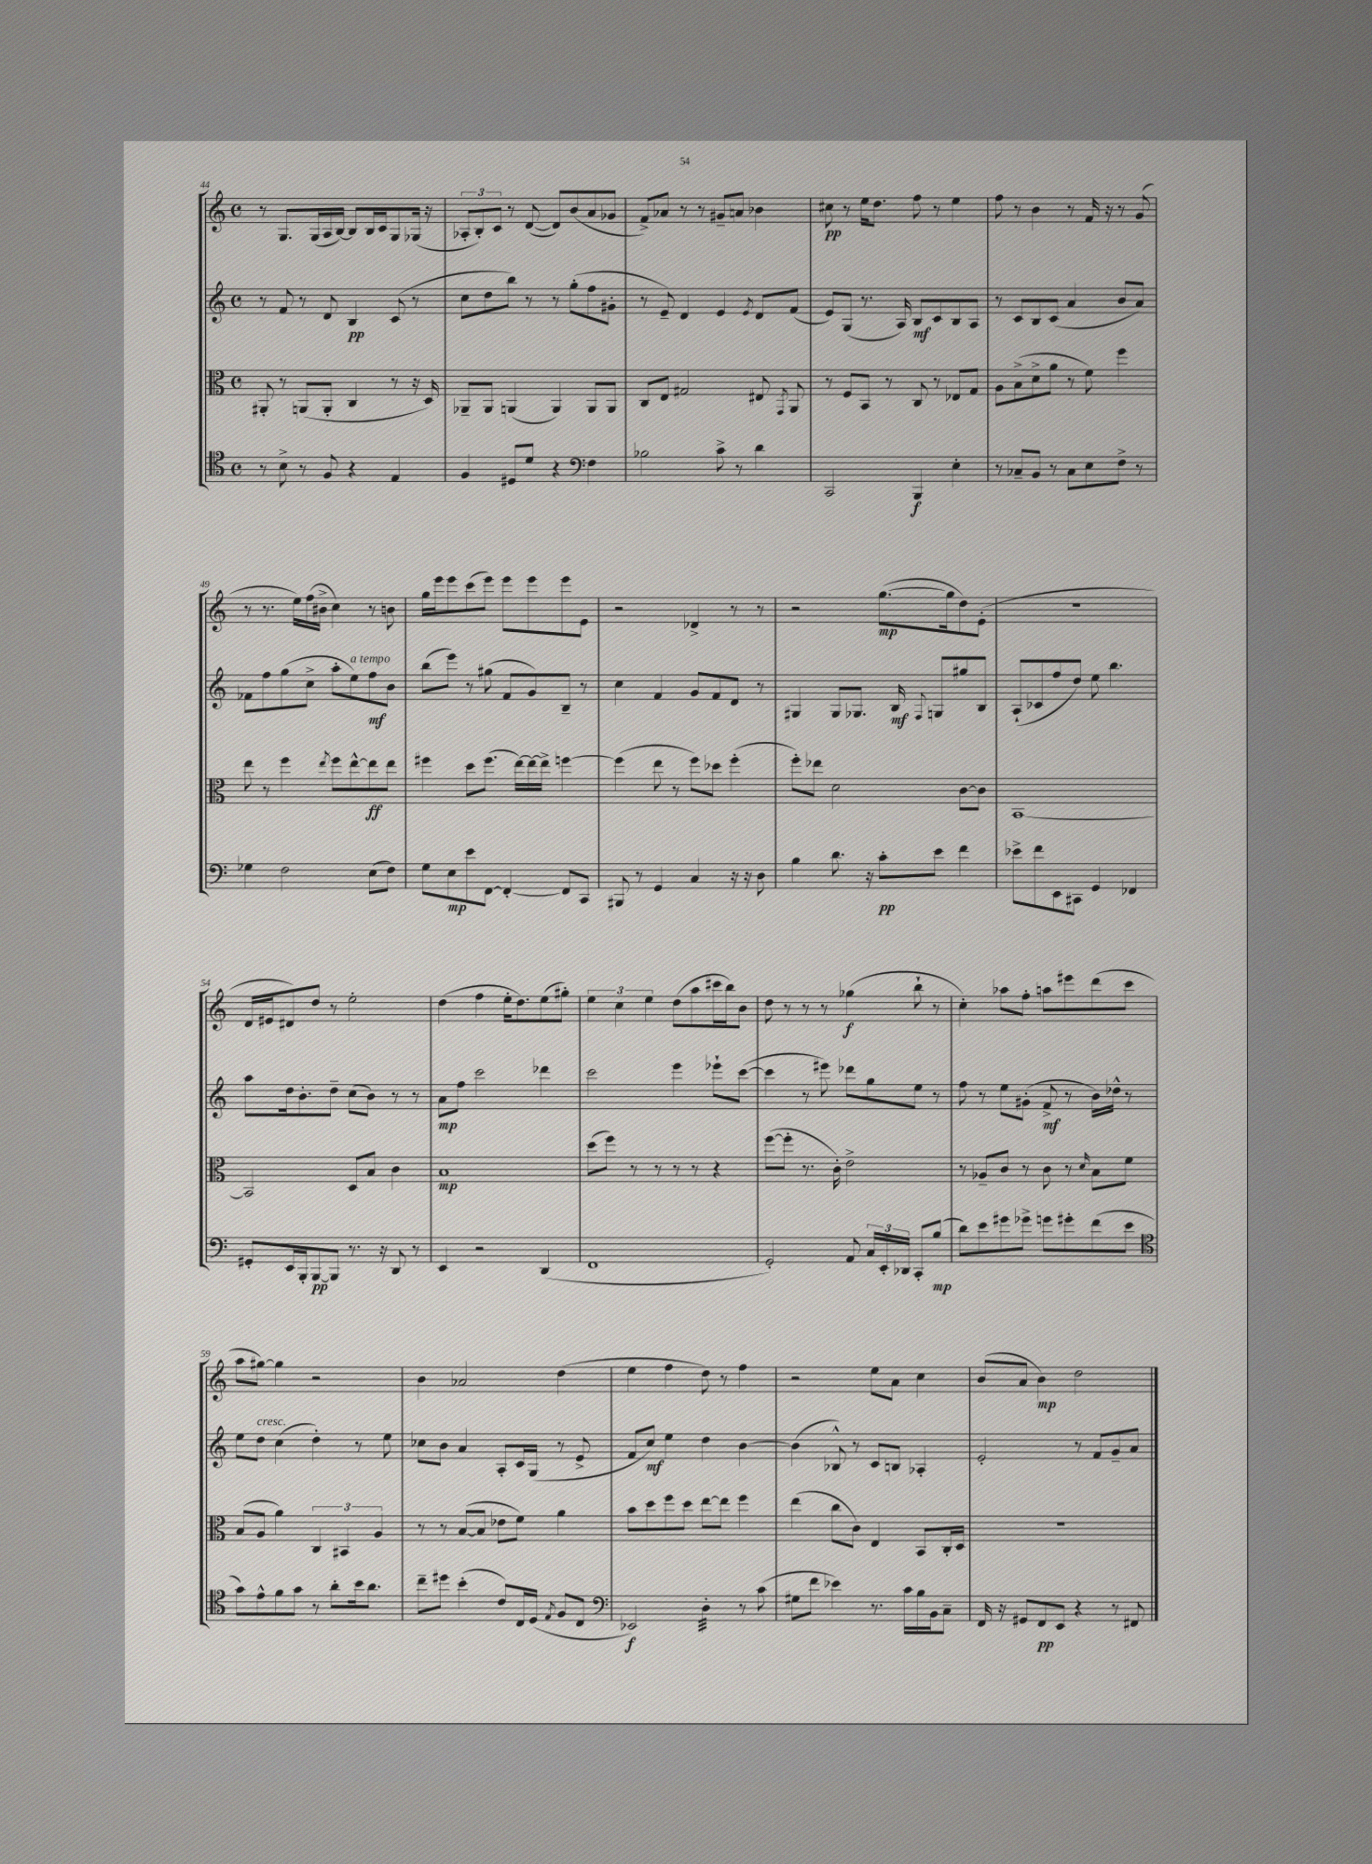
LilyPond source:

<<
\new StaffGroup <<
\new Staff = "s0" {
    \clef treble \key c \major \defaultTimeSignature \time 4/4
    \autoBeamOff r8 g8.[ g16( a16 b16]~) b8[ b16 c'16 g8 ges16]( r16 |
    \tuplet 3/2 { aes8[-. b8-.) c'8] } r8 d'8~( d'8[) b'8( a'8 ges'8] |
    f'8[->) aes'8] r8 r8 gis'8[-- a'8] bes'4 |
    cis''8\pp r8 e''16[ d''8.] f''8 r8 e''4 |
    f''8 r8 b'4 r8 f'16 r16 r8 g'8( |
    r8 r8. e''16[) f''16( bis'16]-> c''4) r8 b'8 |
    g''16[ e'''16 e'''8 c'''8( e'''8]) e'''8[ e'''8 e'''8 e'8] |
    r2 des'4-> r8 r8 |
    r2 g''8.[~\mp( g''16 d''8) e'8]-.( |
    R1 |
    d'16[ eis'16 dis'8) d''8] r8 e''2-. |
    d''4( f''4 e''16[-. d''8.) e''8( gis''8]-.) |
    \tuplet 3/2 { e''4 c''4 e''4 } d''8[( a''8 cis'''16 b''16) b'8] |
    d''8 r8 r8 r8 ges''4\f( b''8-! r8 |
    c''4-.) aes''8[ f''8]-. a''8[ eis'''8 d'''8( c'''8] |
    a''8[ gis''8]~) gis''4 r2 |
    b'4 aes'2 d''4( |
    e''4 f''4 d''8) r8 f''4 |
    r2 e''8[ a'8] c''4 |
    b'8[( a'8] b'4\mp) d''2 \bar "|." |
}
\new Staff = "s1" {
    \clef treble \key c \major \defaultTimeSignature \time 4/4
    \autoBeamOff r8 f'8 r8 d'8 b4\pp c'8( r8 |
    c''8[ d''8 b''8]) r8 r8 g''8[-.( f''8 gis'8]-. |
    r8 e'8--) d'4 e'4 \acciaccatura { e'8 } d'8[ f'8]( |
    e'8[) g8]( r8. a16) b8[\mf c'8 b8 a8] |
    r8 c'8[ b8 c'8]( a'4 b'8[ a'8]) |
    fes'8[ f''8 g''8( c''8]-> a''8[-. e''8^\markup { \italic "a tempo" }) f''8\mf b'8] |
    b''8[( e'''8]) r8 gis''8( f'8[ g'8) b8]-- r8 |
    c''4 f'4 g'8[ f'8 d'8] r8 |
    gis4 gis8[ ges8.] b16\mf \appoggiatura { f8 } g8[ gis''8 b8] |
    a8[-!( ces'8 f''8 d''8]) e''8 b''4. |
    a''8[ d''16 b'8.-. d''8]-- c''8[( b'8]) r8 r8 |
    a'8[\mp f''8] c'''2 des'''4 |
    c'''2 e'''4 ees'''8[-! c'''8]~( |
    c'''4 r8 eis'''8) des'''8[ g''8 e''8] r8 |
    f''8 r8 e''8[ gis'8]-.( f'8->\mf r8 b'16[) des''16]-^ r8 |
    e''8[ d''8]^\markup { \italic "cresc." } c''4( d''4-.) r8 e''8 |
    ces''8[ b'8] a'4 a8[-. c'16 g16]( r8 e'8-> |
    f'8[ c''8]\mf) e''4 d''4 b'4~ |
    b'4( bes8-^) r8 c'8[ b8] aes4-. |
    e'2-. r8 f'8[ g'8-- a'8] \bar "|." |
}
\new Staff = "s2" {
    \clef alto \key c \major \defaultTimeSignature \time 4/4
    \autoBeamOff ais,8-. r8 a,8[( a,8]-. c4 r8 r16 d16) |
    aes,8[-- aes,8] a,4( a,4) a,8[ a,8] |
    c8[ e8] gis2 eis8 \acciaccatura { g,8 } a,8 |
    r8 f8[ b,8] r8 c8 r8 ees8[ g8] |
    a8[ b8->( d'8-> a'8] r8 f'8) f''4 |
    e''8 r8 f''4 \acciaccatura { e''8 } f''8[ e''8~-^ e''8\ff e''8] |
    fis''4 d''8[ fis''8.]( e''16[~) e''16~ e''16]-> f''4~ |
    f''4( e''8 r8 f''8[) des''8] f''4-.( |
    f''8[-.) ees''8] d'2 c'8[~ c'8] |
    b,1~ |
    b,2 d8[ b8] c'4 |
    b1\mp |
    d''8[( f''8]) r8 r8 r8 r8 r4 |
    f''8[~( f''8]-. r8. c'16-.) e'2-> |
    r8 aes8[-- c'8] r8 c'8 r8 \grace { d'16 } b8[ f'8] |
    b8[( a8] a'4) \tuplet 3/2 { c4 bis,4 a4 } |
    r8 r8 b8[~( b8] ees'8[ f'8]) a'4 |
    b'8[ d''8 f''8 d''8] e''8[~ e''8] f''4 |
    e''4( c''8[ c'8]) e4 b,8[ c16-. d16] |
    R1 \bar "|." |
}
\new Staff = "s3" {
    \clef tenor \key c \major \defaultTimeSignature \time 4/4
    \autoBeamOff r8 b8-> r8 f8 r4 e4 |
    f4 dis8[ d'8] r4 \clef bass f4 |
    bes2 c'8-> r8 d'4 |
    c,2 b,,4\f e4-. |
    r8 ces8[-- b,8] r8 ces8[ e8 f8]-> r8 |
    ges4 f2 e8[( f8]) |
    g8[ e8\mp e'8 f,8]~ f,4~-. f,8[ c,8] |
    bis,,8 r8 g,4 c4 r16 r16 d8 |
    b4 d'8. r16 c'8[-.\pp e'8] f'4 |
    ees'8[-> f'8 e,8 cis,8] g,4 fes,4 |
    gis,8[-. e,16 b,,16-. b,,8~\pp b,,8] r8. r16 d,8 r8 |
    e,4 r2 d,4( |
    f,1 |
    g,2-.) a,8 \tuplet 3/2 { c16[ e,16-. des,16] } c,8[-. b8]\mp( |
    d'8[) e'8 gis'8 ges'8]-> g'8[ gis'8-. f'8( e'8] |
    \clef tenor g'8[) e'8-^ f'8 g'8] r8 a'8[-. b'16 a'8.] |
    c''8[-- dis''8] b'4-.( c'8[) c16 d16]( \acciaccatura { e8 } f8[ c8] |
    \clef bass ees,2\f) d4:32-. r8 c'8( |
    gis8[ f'8] ees'4) r8. c'16[ b16 b,16 c8]-- |
    f,16 r16 gis,8[ f,8\pp e,8] r4 r8 fis,8 \bar "|." |
}
>>
>>
\layout { \context { \Score currentBarNumber = #44 } }
